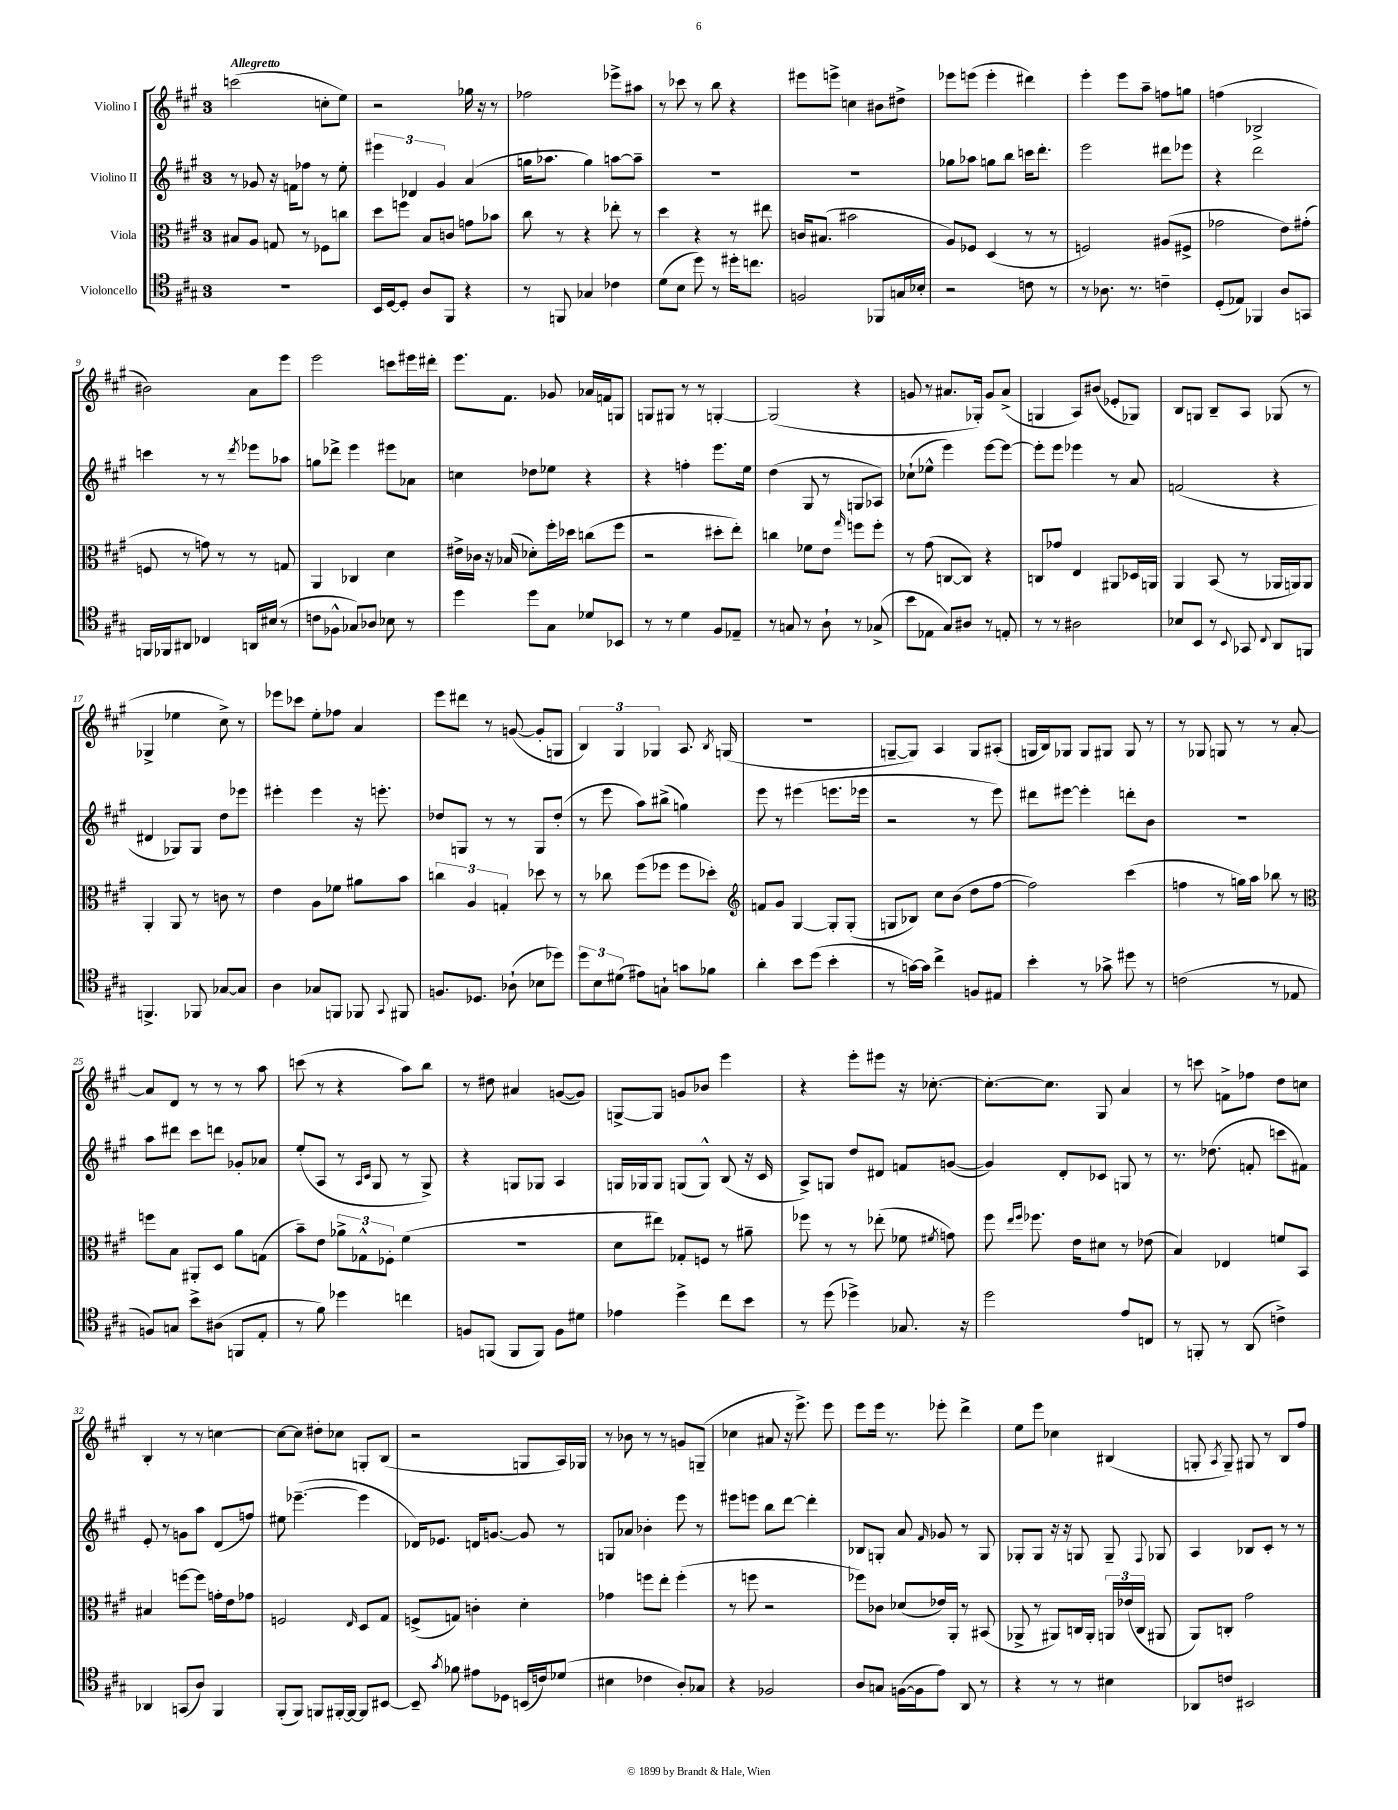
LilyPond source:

<<
\new StaffGroup <<
\new Staff = "s0" \with { instrumentName = "Violino I" } {
    \clef treble \key a \major \once \override Staff.TimeSignature.style = #'single-digit \time 3/4 \tempo "Allegretto"
    \autoBeamOff c'''2( c''8[-. e''8]) |
    r2 ges''16 r16 r8 |
    fes''2 ees'''8[-> ais''8] |
    r8 ces'''8 r8 b''8 r4 |
    eis'''8[ e'''8]-> c''4 bis'8[ dis''8]-> |
    ees'''8[ e'''8]( e'''4-. dis'''4) |
    e'''4-. e'''8[ a''8]-- f''8[ g''8] |
    f''4( bes2-> |
    bis'2) a'8[ e'''8] |
    e'''2 c'''8[ eis'''16 dis'''16]-. |
    e'''8.[ fis'8.] ges'8 aes'16[ f'16 g8] |
    g8[ gis8] r8 r8 g4~-. |
    g2( r4 |
    g'8 r8 ais'8.[ ges16]-.) g'8[ ais'8]->( |
    g4 a8[) bis'8]( ees'8[-. ges8]) |
    b8[ g8] b8[-- a8] ges8( r8 |
    ges4-> ees''4 cis''8->) r8 |
    ees'''8[ ces'''8] e''8[-. fes''8] a'4 |
    e'''8[ dis'''8] r8 g'8~( g'8[-. g8] |
    \tuplet 3/2 { b4) gis4 ges4 } a8. \acciaccatura { b8 } g16( |
    R2. |
    g8[~-- g8]) a4 g8[ ais8]-.( |
    g16[ b16) ges8] ges8[ gis8] gis8 r8 |
    r8 ges8 g8 r8 r8 a'8~-. |
    a'8[ d'8] r8 r8 r8 a''8 |
    c'''8( r8 r4 a''8[) b''8] |
    r8 dis''8 ais'4 g'8[~( g'8]) |
    g8[~-> g8] g'8[ bes'8] e'''4 |
    r4 e'''8[-. eis'''8] r16 ces''8.~-. |
    ces''8.[~-. ces''8.] gis8 a'4 |
    r8 c'''8 f'8[-> fes''8] d''8[ c''8] |
    b4-. r8 r8 c''4~ |
    c''8[~ c''8] dis''8[-. ces''8] g8[-. b8]( |
    r2 g8[ a16) ges16] |
    r8 bes'8 r8 r8 g'8[ g8]--( |
    ces''4 ais'8 r16 e'''8.->) e'''8 |
    e'''8[ e'''16] r8. ees'''8-. d'''4-> |
    e''8[ e'''8] ces''4 bis4( |
    g8-. \acciaccatura { a8 } g8--) gis8 r8 b8[ fis''8] \bar "|." |
}
\new Staff = "s1" \with { instrumentName = "Violino II" } {
    \clef treble \key a \major \once \override Staff.TimeSignature.style = #'single-digit \time 3/4
    \autoBeamOff r8 ges'8 r16 f'16[ fes''8] r8 e''8-. |
    \tuplet 3/2 { eis'''4 des'4 gis'4 } a'4( |
    g''16[ aes''8.] g''4) a''8[~ a''8]-- |
    R2. |
    R2. |
    ges''8[ aes''8] g''8[ b''8] c'''16[ d'''8.]-. |
    e'''2 dis'''8[ ees'''8] |
    r4 d'''2 |
    c'''4 r8 r8 \acciaccatura { d'''8 } ees'''8[ aes''8] |
    g''8[ des'''8]-> e'''4 eis'''8[ aes'8] |
    c''4 des''8[ ees''8] r4 |
    r4 f''4-. e'''8.[ e''16] |
    d''4( gis8 r8 g8[ aes8]) |
    ces''8[-!( ees''8]-^ e'''4) e'''8[~ e'''8]~ |
    e'''8[-. e'''8] ees'''4 r8 a'8 |
    f'2( r4 |
    dis'4 ges8[) ges8] d''8[ ees'''8] |
    eis'''4-. eis'''4 r16 e'''8.-. |
    des''8[ g8] r8 r8 g8[ des''8]-.( |
    r8 e'''8 a''8[) bis''8]->( g''4) |
    e'''8 r8 eis'''4( e'''8.[ ees'''16] |
    r2 r8 e'''8) |
    dis'''8[ eis'''8]~ eis'''4-. d'''8[-. b'8] |
    R2. |
    a''8[ dis'''8] cis'''8[ d'''8] ges'8[-. aes'8] |
    e''8[-.( a8] r8 \grace { a16[ cis'16] } gis8 r8 gis8->) |
    r4 g8[ ges8] a4 |
    g16[ ges16 ges8] g8[( g8]-^) b8( r16 cis'16 |
    a8[->) g8] d''8[ dis'8] f'8[ g'8]~( |
    g'4) d'8[-. ces'8] g8 r8 |
    r8. des''8.( f'8-. c'''8[ fis'8]) |
    e'8-. r8 g'8[ a''8] d'8[( f''8]) |
    eis''8 ees'''4.~--( ees'''4 |
    des'16[) ees'8.] d'16[ g'8.]~ g'8 r8 |
    g8[ aes'8] bes'4-. e'''8 r8 |
    eis'''8[ e'''8] b''8[ d'''8]~ d'''4-. |
    bes8[ g8]-. a'8 \grace { fis'16 } ges'8 r8 g8 |
    ges8[-. ges8] r16 r16 g8 g8-- \appoggiatura { fis8 } ges8 |
    a4 bes8[ cis'8]-. r8 r8 \bar "|." |
}
\new Staff = "s2" \with { instrumentName = "Viola" } {
    \clef alto \key a \major \once \override Staff.TimeSignature.style = #'single-digit \time 3/4
    \autoBeamOff bis8[ a8] g8 r8 fes8[ c''8] |
    d''8[ f''8] b8[ c'8] g'8[ bes'8] |
    cis''8 r8 r4 ees''8-. r8 |
    d''4 r4 r8 eis''8 |
    c'16[ bis8.]( bis'2 |
    a8[) fes8] d4( r8 r8 |
    f2) ais8[( fis8]-> |
    ges'2 e'8[) gis'8]-.( |
    f8 r8 g'8) r8 r8 g8 |
    a,4 ces4 d'4 |
    eis'16[-> ces'16] r16 bes16( des'8[-.) fis''16-. des''16] c''8[( fis''8] |
    r2 dis''8[-. e''8]-.) |
    c''4 fes'8[ e'8] \grace { gis''16 } f''8[ f''8]-. |
    r8 gis'8( c8[~ c8]) r4 |
    c8[ ges'8] e4 ais,8[ des16 a,16] |
    a,4 b,8( r8 aes,16[ a,16) a,8] |
    a,4-. a,8 r8 c'8 r8 |
    e'4 a8[ fes'8] ais'8[ b'8] |
    \tuplet 3/2 { c''4 a4 g4-. } des''8 r8 |
    r8 ces''8 fis''8[( fes''8] fes''8[ des''8]-.) |
    \clef treble f'8[ gis'8] gis4~ gis8[-. gis8]-.( |
    g8[ bes8]) cis''8[ b'8]( d''8[ fis''8]~ |
    fis''2) cis'''4( |
    f''4 r8 g''16[) a''16] bes''8 r8 |
    \clef alto f''8[ b8] ais,8[-. d8] a'8[ g8]( |
    b'8[--) e'8] \tuplet 3/2 { aes'8[-> ges8-^ fes8]-. } fis'4( |
    R2. |
    d'8[ eis''8]) ges8[-. f8] r8 ais'8-- |
    fes''8 r8 r8 ees''8-.( fes'8 \acciaccatura { fis'8 } g'8) |
    fis''8 \grace { e''16[ fis''16] } fes''8. e'16[ dis'8] r8 ees'8( |
    b4) ees4 f'8[ b,8] |
    bis4 f''8[~ f''8] g'16[-. e'16 ges'8] |
    f2 \grace { e16 } d8[ gis8] |
    f8[->( g8]) c'4-. d'4-. |
    ges'4 f''8[ e''8]-. f''4-.( |
    r8 f''8 r2 |
    fes''8[) ces'8] des'8[( ees'16) a,16]-. r8 bis,8( |
    aes,8-> r8 ais,8[) c16 ais,16]-. \tuplet 3/2 { a,16[ ees'16( c16] } ais,8 |
    a,8[) c8]-. gis'2 \bar "|." |
}
\new Staff = "s3" \with { instrumentName = "Violoncello" } {
    \clef tenor \key a \major \once \override Staff.TimeSignature.style = #'single-digit \time 3/4
    \autoBeamOff R2. |
    b,16[ d16~ d8]-. a8[ fis,8] r4 |
    r8 f,8 ges4 ces'4 |
    d'8[( b8] d''8) r8 dis''16[-. c''8.] |
    f2 fes,8[ g16 bes16]-. |
    r2 c'8 r8 |
    r8 aes8. r8. c'4-- |
    d8[-.( ees8]) fes,4 a8[ g,8] |
    f,16[ fes,16 ais,8] ces4 a,16[ bis16]( r8 |
    c'8[ fes8]-^ ges8[) aes8] bes8 r8 |
    d''4 d''8[ gis8] des'8[ bes,8] |
    r8 r8 d'4 fis8[ ees8]-- |
    r8 g8 r8 a8-! r8 ges8->( |
    b'8[ ees8] gis8[) ais8] r8 e8-. |
    r8 r8 ais2 |
    bes8[ b,8] r8 \appoggiatura { b,8 } ges,8 \appoggiatura { cis8 } a,8[ f,8] |
    f,4.-> fes,8 ges8[~ ges8] |
    a4 ges8[ f,8] fes,8 \appoggiatura { gis,8 } fis,8 |
    f8.[ des8.] aes8-!( bes8[ des''8]) |
    \tuplet 3/2 { d''8[ b8 dis'8]( } eis'8[) g8]-! g'8[ fes'8] |
    a'4-. b'8[ d''8]( b'4-. |
    r8 g'16[~) g'16] cis''4-> f8[ eis8] |
    b'4-. r8 ges'8-> dis''8 r8 |
    c'2( r8 ees8 |
    f8[) g8] b'8[-> ais8]( f,8[ e8]-. |
    r8 fis'8) des''4 c''4 |
    f8[ f,8]( f,8[ f,8]) f8[ dis'8] |
    ees'4 d''4-> cis''8[ b'8] |
    r8 d''8( des''4->) ges8. r16 |
    d''2 e'8[ c8] |
    r8 f,8-. r8 a,8( c'4->) |
    aes,4 g,8[( a8]) fis,4 |
    fis,8[-.( fis,8]) f,8[ fis,16~-. fis,16]~ fis,8[ bis,8]~ |
    bis,8-- \acciaccatura { gis'8 } fes'8 eis'8[ des8] b,16[( c'16) des'8]( |
    bis4 ces'4 a8[-.) ges8] |
    r4 fes2 |
    a8[ g8] f16[~( f16 e'8]) a,8 r8 |
    r4 r8 r8 bis4 |
    aes,8[ c'8] bis,2 \bar "|." |
}
>>
>>
